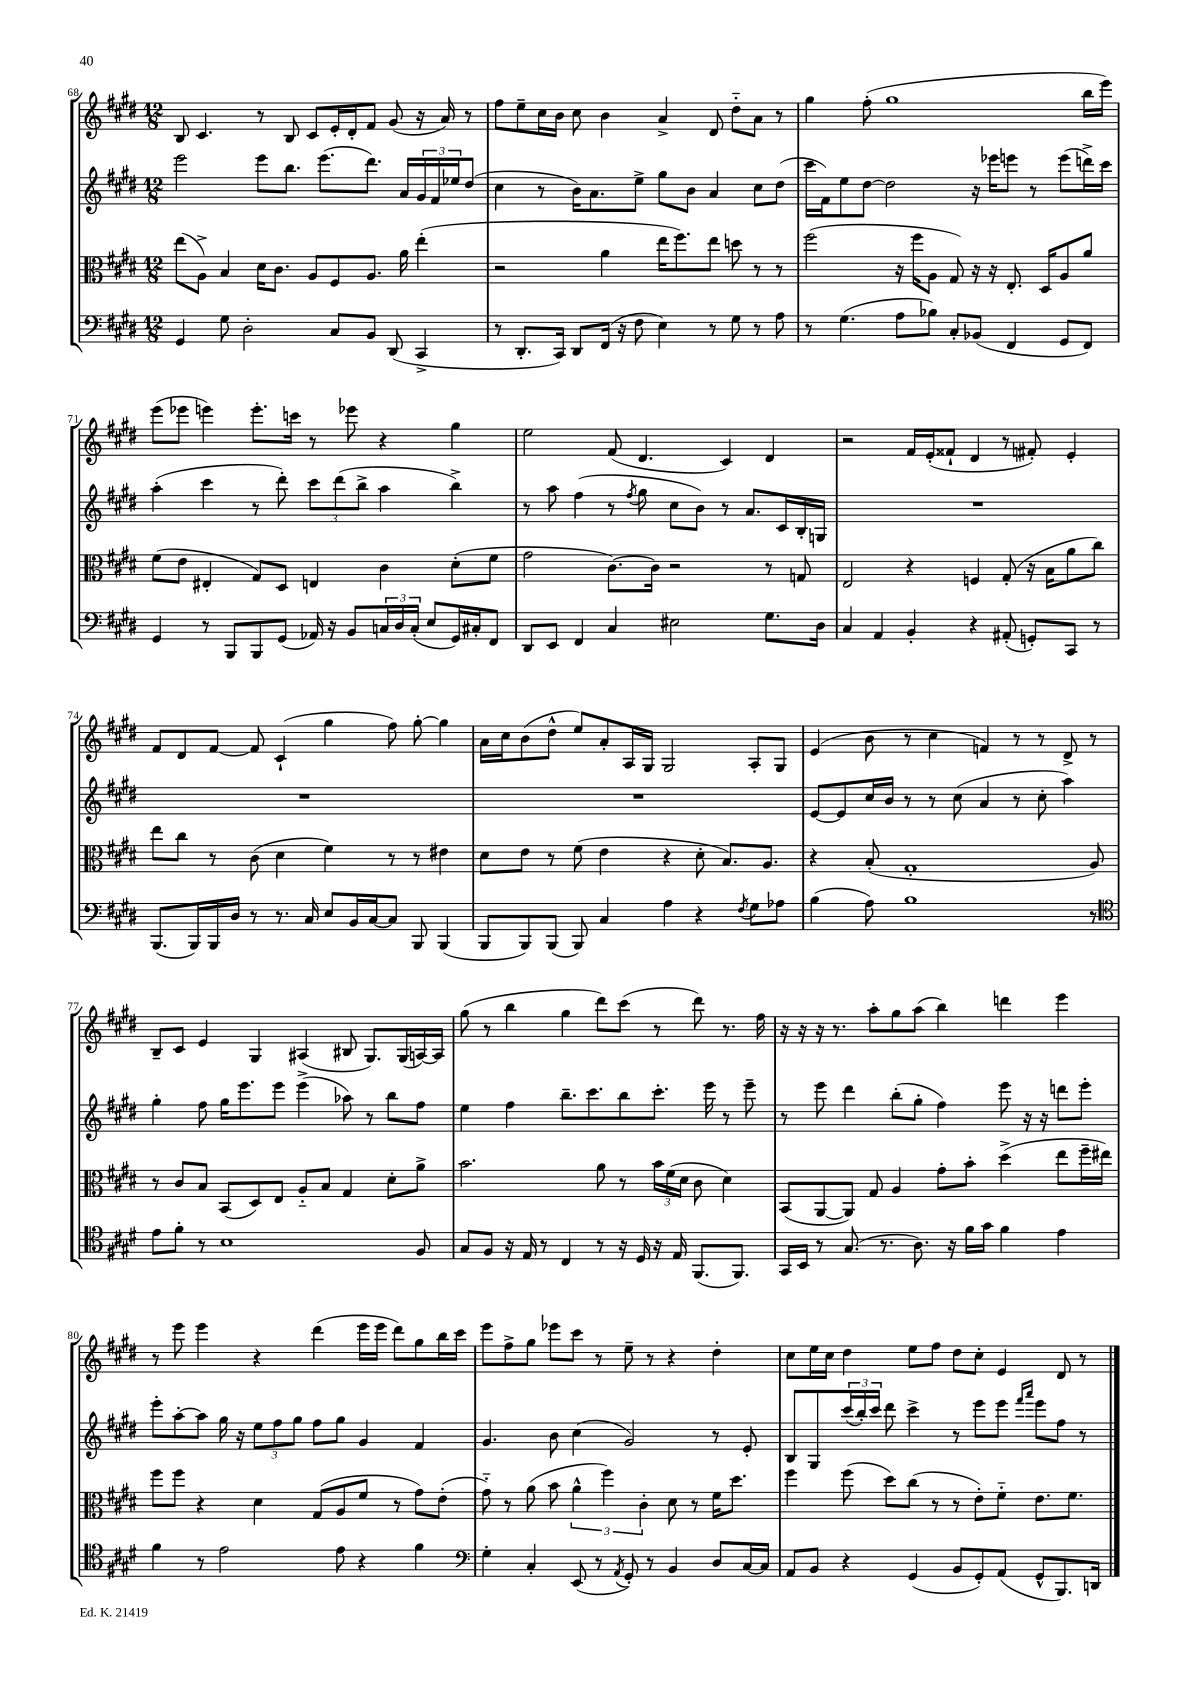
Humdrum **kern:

**kern	**kern	**kern	**kern
*part4	*part3	*part2	*part1
*staff4	*staff3	*staff2	*staff1
*clefF4	*clefC3	*clefG2	*clefG2
*k[f#c#g#d#]	*k[f#c#g#d#]	*k[f#c#g#d#]	*k[f#c#g#d#]
*M12/8	*M12/8	*M12/8	*M12/8
=68	=68	=68	=68
4GG#/	(8ee\L	2eee\	8B/
.	8A^\J)	.	4.c#/
8G#\	4B/	.	.
2D#'\	.	.	.
.	16d#\KL	8eee\L	8r
.	8.c#\J	.	.
.	.	8.bb\J	8B/
.	8A/L	.	8c#/L
.	.	(8.eee\L	.
8C#/L	8F#/	.	16e'/L
.	.	.	16d#'/J
8BB/J	8.A/J	8.ddd#\J)	8f#/J
(8DD#/	.	.	(8g#/
.	16a\	16a/LL	.
4CC#^/	(4ee'\	24g#/	16r
.	.	24f#/	.
.	.	.	16a/)
.	.	24ee-X/J	.
.	.	(8dd#/J	8r
=69	=69	=69	=69
8r	2r	4cc#\	8ff#\L
8.DD#'/L	.	.	8ee~\
.	.	8r	16cc#\L
16CC#/Jk)	.	.	16b\JJ
8DD#/L	.	16b\KL)	8cc#\
.	.	8.a\	.
(16FF#/Jk	4a\	.	4b\
16r	.	.	.
8F#\	.	8ee^\J	.
4E\)	16ee\KL	8gg#\L	4a^/
.	8.ff#\)	.	.
.	.	8b\J	.
8r	8ee\J	4a/	8d#/
8G#\	8ddn\	.	8dd#\L
8r	8r	8cc#\L	8a\J
8A\	8r	(8dd#\J	8r
=70	=70	=70	=70
8r	(2ff#\	16ccc#\LL	4gg#\
.	.	16f#\J)	.
(4.G#\	.	8ee\	.
.	.	[8dd#\J	(8ff#'\
.	.	2dd#\]	1gg#
8A\L	16r	.	.
.	16ff#\KL	.	.
8B-X\J)	8A\J	.	.
8C#'/L	8G#/)	.	.
(8BB-X/J	16r	16r	.
.	16r	16eee-X\KL	.
4FF#/	8.E'/	8eeen\J	.
.	.	8r	.
.	16D#/KL	.	.
8GG#/L	8A/	(8eee\L	.
8FF#/J)	8a/J	16dddn^\L)	16bb\LL
.	.	16ccc#\JJ	16eee\JJ)
!!LO:LB:g=z
=71	=71	=71	=71
4GG#/	(8f#\L	(4aa'\	(8eee\L
.	8e\J	.	8eee-X\J
8r	4E#X'/	4ccc#\	4eeen\)
8BBB/L	.	.	.
8BBB/	8G#/L)	8r	8.eee'\L
(8GG#/J	8D#/J	8ddd#'\)	.
.	.	.	16cccn\Jk
16AA-X/)	4En/	12ccc#\L	8r
16r	.	.	.
.	.	(12ddd#\	.
8BB/L	.	.	8eee-X\
.	.	12bb^\J	.
24Cn/L	4c#\	4aa\	4r
24D#/	.	.	.
(24C'/JJ	.	.	.
8E/L	.	.	.
16GG#/L)	(8d#'\L	4bb^\)	4gg#\
16C#X'/J	.	.	.
8FF#/J	8f#\J	.	.
=72	=72	=72	=72
8DD#/L	2g#\	8r	2ee\
8EE/J	.	8aa\	.
4FF#/	.	(4ff#\	.
4C#/	[8.c#\L)	8r	(8f#/
.	.	8qff#/	.
.	.	8gg#\	4.d#/
.	16c#\Jk]	.	.
2E#X\	2r	8cc#\L	.
.	.	8b\J)	.
.	.	8r	4c#/)
.	.	8.a/L	.
8.G#\L	8r	.	4d#/
.	.	16c#/L	.
.	8Gn/	16B'/	.
16D#\Jk	.	16Gn/JJ	.
=73	=73	=73	=73
4C#/	2E/	1.r	2r
4AA/	.	.	.
4BB'/	4r	.	16f#/LL
.	.	.	(16e'/J
.	.	.	8f##X`/J
4r	4Fn/	.	4d#/
(8AA#X'/	(8G#'/	.	8r
8GGn'/L)	16r	.	8f#X'/)
.	16B\KL	.	.
8CC#/J	8a\	.	4e'/
8r	8cc#\J)	.	.
!!LO:LB:g=z
=74	=74	=74	=74
(8.BBB/L	8ee\L	1.r	8f#/L
.	8cc#\J	.	8d#/
16BBB/L)	.	.	.
16BBB/	8r	.	[8f#/J
16D#/JJ	.	.	.
8r	(8c#\	.	8f#/]
8.r	4d#\	.	(4c#`/
16C#/	.	.	.
8E/L	4f#\)	.	4gg#\
16BB/L	.	.	.
[16C#/J	.	.	.
8C#/J]	8r	.	8ff#\)
8BBB/	8r	.	[8gg#'\
(4BBB/	4e#X\	.	4gg#\]
=75	=75	=75	=75
8BBB/L	8d#\L	1.r	16a\LL
.	.	.	16cc#\J
8BBB/)	8e\J	.	(8b\
(8BBB/J	8r	.	8dd#^^\J
8BBB/)	(8f#\	.	8ee/L)
4C#/	4e\	.	8a'/
.	.	.	16A/L
.	.	.	16G#/JJ
4A\	4r	.	2G#/
4r	8d#'\	.	.
.	8.B/L)	.	.
8qF#/	.	.	.
8G#\L	.	.	8A'/L
.	8.A/J	.	.
8A-X\J	.	.	8G#/J
=76	=76	=76	=76
(4B\	4r	[8e/L	(4e/
.	.	8e/]	.
8A\)	(8B'/	16cc#/L	8b\
.	.	16b/JJ	.
1B	1G#'	8r	8r
.	.	8r	4cc#\
.	.	(8cc#\	.
.	.	4a/	4fn/)
.	.	8r	8r
.	.	8cc#'\	8r
.	.	4aa\)	8d#^/
8r	8A/)	.	8r
!!LO:LB:g=z
=77	=77	=77	=77
*clefC4	*	*	*
8e\L	8r	4gg#'\	8B~/L
8f#'\J	8c#/L	.	8c#/J
8r	8B/J	8ff#\	4e/
1B	(8BB/L	16gg#\KL	.
.	.	8.eee\	.
.	8D#/)	.	4G#/
.	8E/J	8eee\J	.
.	8A/L	(4eee^\	(4A#X/
.	8B/J	.	.
.	4G#/	8aa-X\)	8B#X/
.	.	8r	8.G#/L)
.	8d#'\L	8bb\L	.
.	.	.	(16G#/L
8F#/	8a^\J	8ff#\J	[16An/)
.	.	.	16A/JJ]
=78	=78	=78	=78
8G#/L	2.b\	4ee\	(8gg#\
8F#/J	.	.	8r
16r	.	4ff#\	4bb\
16E/	.	.	.
8r	.	.	.
4C#/	.	8.bb~\L	4gg#\
.	.	8.ccc#\	.
8r	8a\	.	8ddd#\L)
16r	8r	8bb\	(8ccc#\J
16D#/	.	.	.
16r	24b\LL	8.ccc#'\J	8r
.	(24f#\	.	.
16E/	.	.	.
.	24d#\JJ	.	.
(8.FF#/L	8c#\	.	8ddd#\)
.	.	16eee\	.
.	4d#\)	8r	8.r
8.FF#/J)	.	.	.
.	.	8eee~\	.
.	.	.	16ff#\
=79	=79	=79	=79
16GG#/LL	(8BB/L	8r	16r
16BB/JJ	.	.	16r
8r	[8AA/	8eee\	16r
.	.	.	8.r
(8.G#/	8AA/J])	4ddd#\	.
.	8G#/	.	8aa'\L
8.r	.	.	.
.	4A/	(8bb'\L	8gg#\
8.A\)	.	8gg#'\J	(8aa\J
.	8g#'\L	4ff#\)	4bb\)
16r	.	.	.
16f#\LL	8b'\J	.	.
16g#\JJ	.	.	.
4f#\	(4dd#^\	8eee\	4dddn\
.	.	16r	.
.	.	16r	.
4e\	8ee\L	8dddn\L	4eee\
.	16ff#~\L	8eee'\J	.
.	16ee#X\JJ)	.	.
!!LO:LB:g=z
=80	=80	=80	=80
4f#\	8ff#\L	8eee'\L	8r
.	8ff#\J	[8aa'\	8eee\
8r	4r	8aa\J]	4eee\
2e\	.	16gg#\	.
.	.	16r	.
.	4d#\	12ee\L	4r
.	.	12ff#\	.
.	.	12gg#\J	.
.	(8G#/L	8ff#\L	(4ddd#\
8e\	8A/	8gg#\J	.
4r	8f#/J	4g#/	16eee\LL
.	.	.	16eee\JJ
.	8r	.	8ddd#\L)
4f#\	8g#\L)	4f#/	8gg#\
.	(8e'\J	.	16bb\L
.	.	.	16ccc#\JJ
=81	=81	=81	=81
*clefF4	*	*	*
4G#'\	8g#\)	4.g#/	8eee\L
.	8r	.	8ff#^\
4C#'/	(8a\	.	8gg#\J
.	8b\	8b\	8eee-X\L
(8EE/	6a^^\	(4cc#\	8ccc#\J
8r	.	.	8r
.	6ff#\)	.	.
8qAA/	.	.	.
8GG#'/)	.	2g#/)	8ee~\
.	6c#'\	.	.
8r	.	.	8r
4BB/	8d#\	.	4r
.	8r	.	.
8D#/L	16f#\KL	8r	4dd#'\
.	8.dd#\J	.	.
[16C#/L	.	8e'/	.
16C#/JJ]	.	.	.
=82	=82	=82	=82
8AA/L	4ff#\	8B/L	8cc#\L
8BB/J	.	8G#/	16ee\L
.	.	.	16cc#\JJ
4r	(8ff#\	(24ccc#/L	4dd#\
.	.	24bb'/)	.
.	.	24ccc#/JJ	.
.	8dd#\L)	8ddd#\	.
(4GG#/	(8cc#\J	4ccc#^\	8ee\L
.	8r	.	8ff#\J
8BB/L	8r	8r	8dd#\L
8GG#'/)	8e'\L)	8eee\L	8cc#'\J
(8AA/J	8f#\J	8eee\J	4e/
.	.	16qqfff#/LL	.
.	.	16qqaaa/JJ	.
8GG#^^/L	8.e\L	8eee\L	.
8.BBB/)	.	8ff#\J	8d#/
.	8.f#\J	.	.
.	.	8r	8r
16DDn/Jk	.	.	.
==	==	==	==
*-	*-	*-	*-
